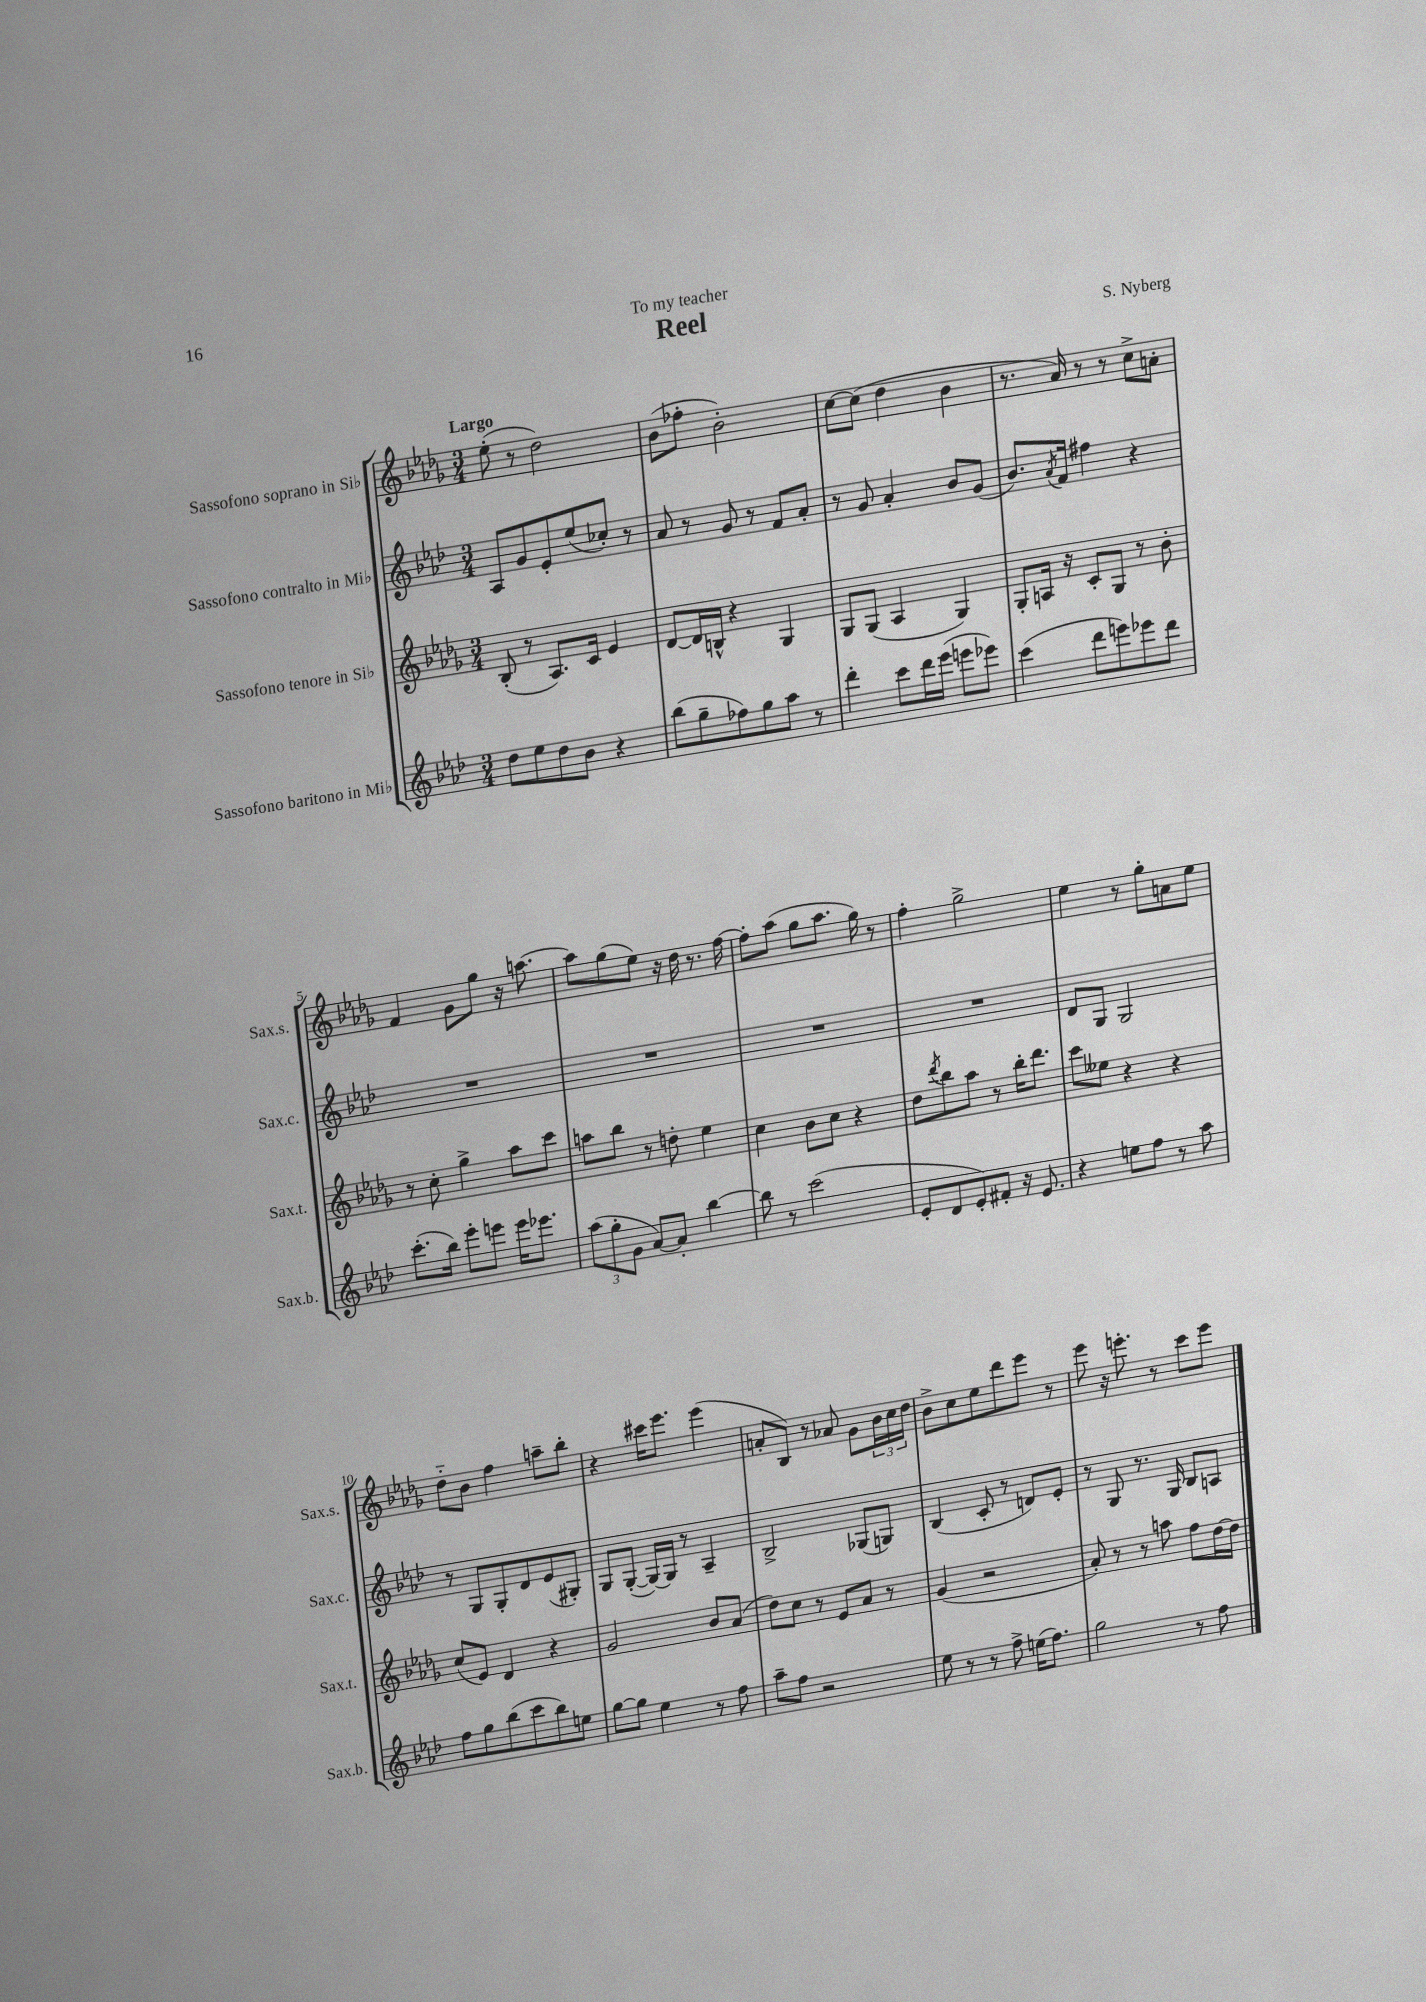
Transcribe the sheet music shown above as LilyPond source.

\header { title = "Reel" composer = "S. Nyberg" dedication = "To my teacher" }
<<
\new StaffGroup <<
\new Staff = "s0" \with { instrumentName = "Sassofono soprano in Sib" shortInstrumentName = "Sax.s." } {
    \clef treble \key des \major \numericTimeSignature \time 3/4 \tempo "Largo"
    ees''8-.( r8 des''2) |
    bes'8( fes''8-. bes'2-.) |
    c''8~ c''8( des''4 bes'4 |
    r8. aes'16) r8 r8 c''8-> a'8-. |
    f'4 ges'8 ges''8 r16 a''8.~ |
    a''8 ges''8( ees''8) r16 des''16 r8. f''16~ |
    f''8-. aes''8( ges''8 aes''8. ges''16) r8 |
    f''4-. ges''2-> |
    ees''4 r8 ges''8-. a'8 ees''8 |
    des''8-_ bes'8 f''4 a''8-- bes''8-. |
    r4 cis'''16 ees'''8. ees'''4( |
    a'8-. bes8) r8 aes'8 ges'8 \tuplet 3/2 { bes'16 c''16 des''16 } |
    bes'8-> c''8 ees''8 des'''8 ees'''8 r8 |
    ees'''8 r16 e'''8.-. r8 c'''8 e'''8 \bar "|." |
}
\new Staff = "s1" \with { instrumentName = "Sassofono contralto in Mib" shortInstrumentName = "Sax.c." } {
    \clef treble \key aes \major \numericTimeSignature \time 3/4
    aes8 g'8 ees'8-. ees''8( ces''8-.) r8 |
    aes'8 r8 g'8 r8 f'8 aes'8-. |
    r8 g'8 aes'4-. bes'8 g'8( |
    bes'8.) \acciaccatura { aes'8 } f'16 fis''4 r4 |
    R2. |
    R2. |
    R2. |
    R2. |
    des'8 g8 g2 |
    r8 g8 g8-. des'8 ees'8( gis8-.) |
    g8 g8~-.( g16~) g16 r8 aes4-- |
    bes2-> ges8( g8) |
    bes4( c'8-. r8 d'8) ees'8-. |
    r8 g8 r8. g16 bes8 a8 \bar "|." |
}
\new Staff = "s2" \with { instrumentName = "Sassofono tenore in Sib" shortInstrumentName = "Sax.t." } {
    \clef treble \key des \major \numericTimeSignature \time 3/4
    bes8-.( r8 aes8.) c'16 ees'4 |
    des'8~ des'16 b16-^ r4 ges4 |
    ges8 ges8( aes4 ges4) |
    ges8-. a16 r16 c'8-. ges8 r8 bes'8-. |
    r8 c''8-. ges''4-> aes''8 c'''8 |
    a''8 bes''8 r8 d''8-. ees''4 |
    c''4 bes'8 c''8 r4 |
    des''8 \acciaccatura { des'''8 } bes''8 aes''8 r8 bes''16-. des'''8. |
    c'''8 eeses''8 r4 r4 |
    c''8( ees'8) des'4 r4 |
    ges'2 bes'8 aes'8( |
    des''8) c''8 r8 ees'8 aes'8 r8 |
    ges'4( r2 |
    aes'8-.) r8 r8 a''8 f''8 des''16~ des''16 \bar "|." |
}
\new Staff = "s3" \with { instrumentName = "Sassofono baritono in Mib" shortInstrumentName = "Sax.b." } {
    \clef treble \key aes \major \numericTimeSignature \time 3/4
    des''8 ees''8 des''8 bes'8 r4 |
    bes''8( g''8-- fes''8) g''8 aes''8 r8 |
    des'''4-. c'''8 des'''16 ees'''16( e'''8 ees'''8) |
    c'''4( des'''8 e'''8) ees'''8 des'''8 |
    c'''8.-.( bes''16) ees'''8-. e'''8 e'''16 ees'''8. |
    \tuplet 3/2 { aes''8( g''8-. g'8 } aes'8~) aes'8-. bes''4~ |
    bes''8 r8 c'''2( |
    ees'8-. des'8 ees'8-.) fis'8-. r16 ees'8. |
    r4 e''8 f''8 r8 aes''8 |
    f''8 g''8 bes''8( c'''8 bes''8) e''8 |
    g''8~ g''8 ees''4 r8 f''8 |
    aes''8-- f''8 r2 |
    ees''8 r8 r8 f''8-> e''16( f''8.) |
    g''2 r8 f''8 \bar "|." |
}
>>
>>
